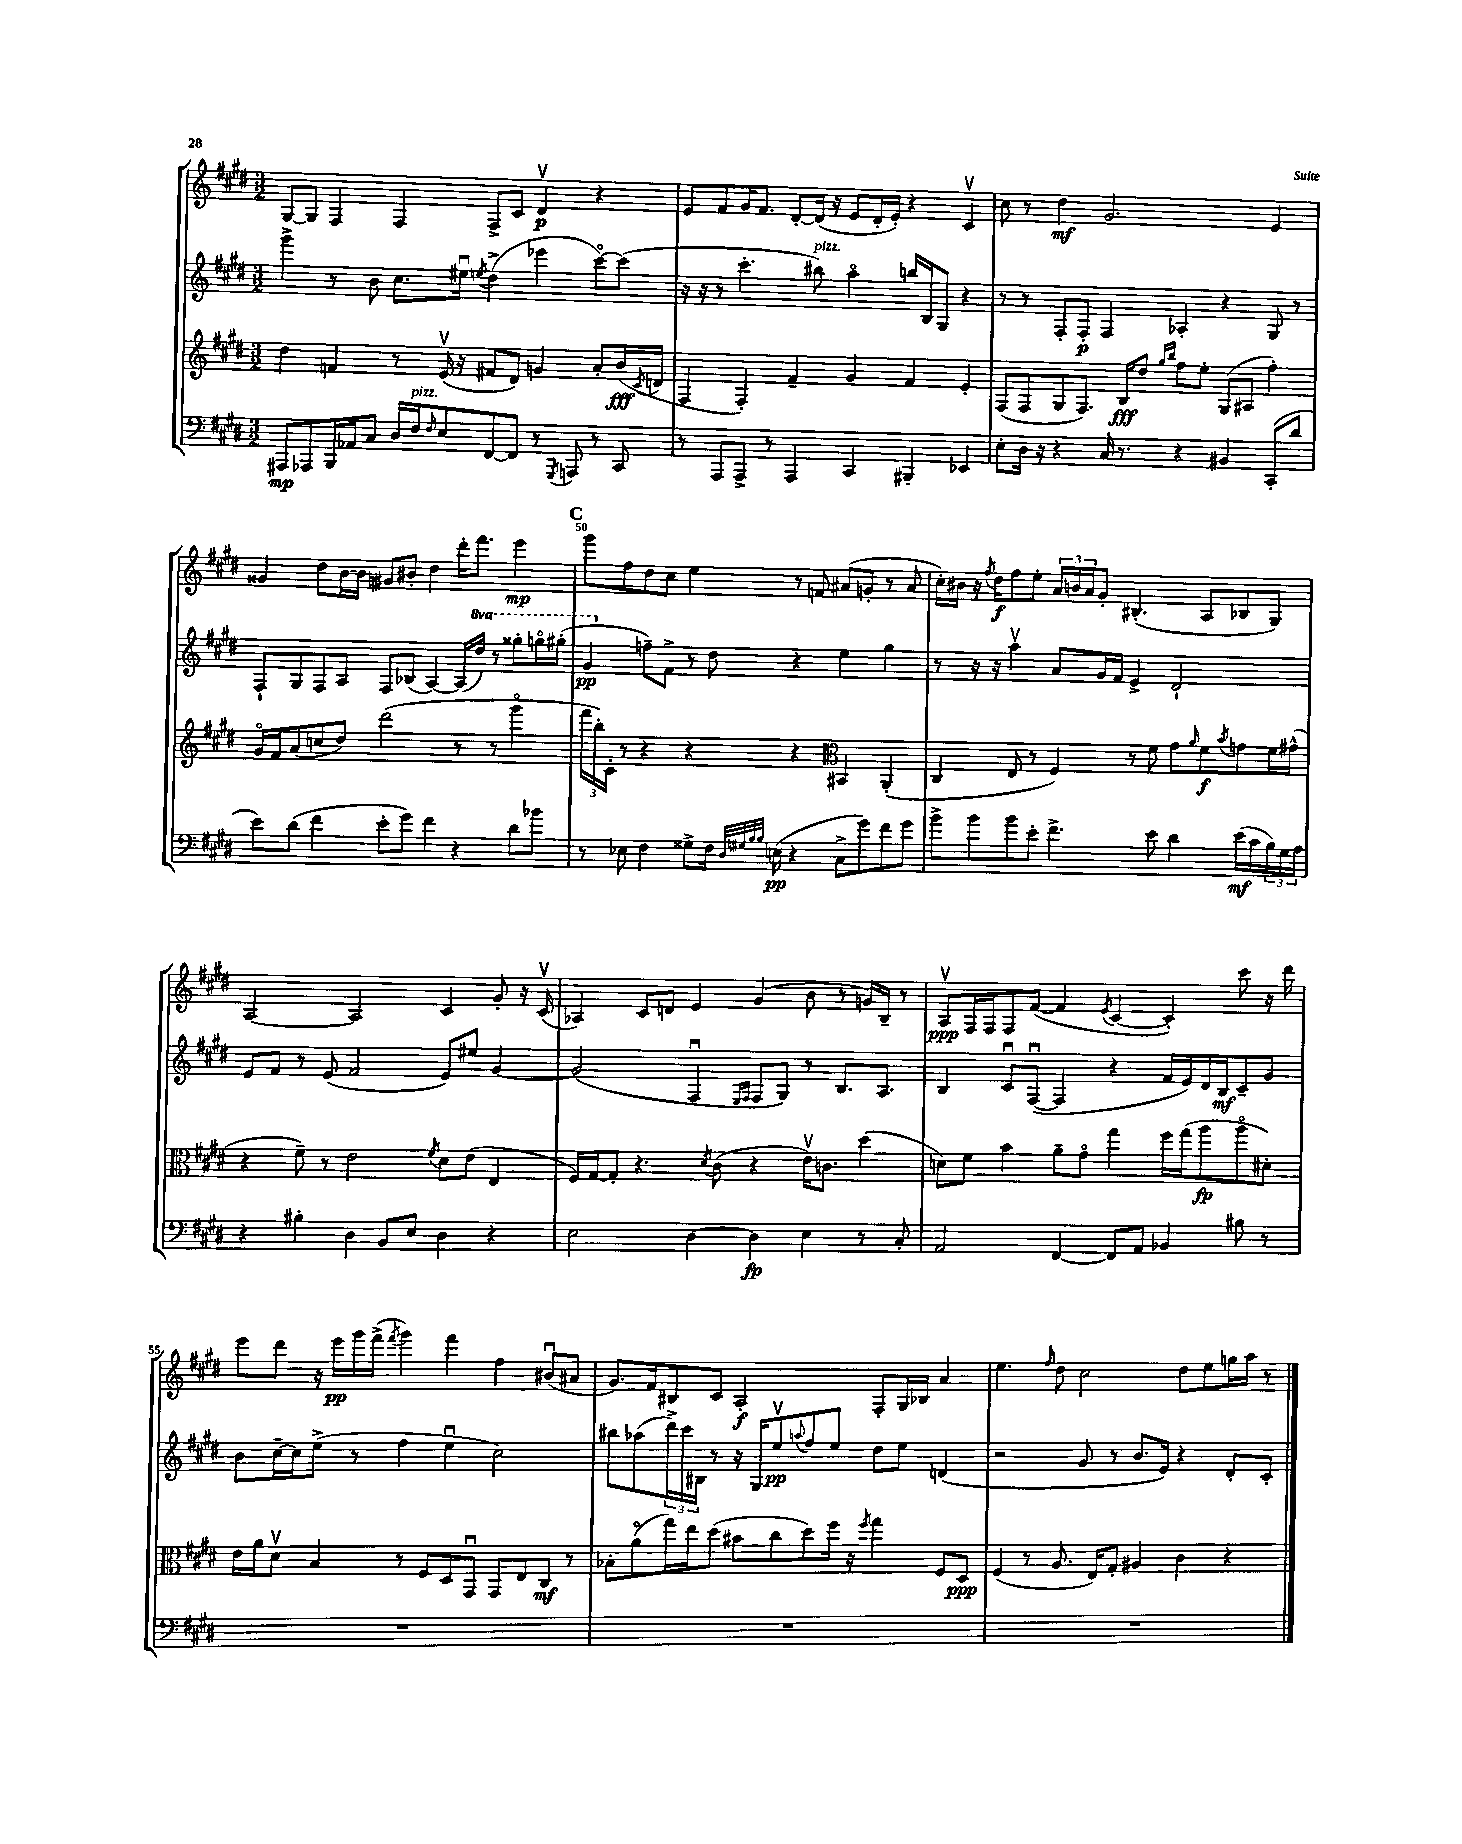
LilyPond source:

<<
\new StaffGroup <<
\new Staff = "s0" {
    \clef treble \key e \major \numericTimeSignature \time 3/2
    gis8~ gis8 fis4 fis4 fis8-> cis'8 dis'4\upbow\p r4 |
    e'8 fis'8 gis'16 fis'8. dis'8~-. dis'16( r16 e'8 dis'16-. e'16-.) r4 cis'4\upbow |
    cis''8 r8 dis''4\mf gis'2. e'4 |
    gisis'4 dis''8 b'16~ b'16 gis'8 bis'8-. dis''4 dis'''16-. fis'''8. e'''4\mp |
    \mark \markup { \bold "C" } gis'''8 fis''8 dis''8 cis''8 e''4 r8 f'8 ais'8( g'8-. r8 ais'8 |
    cis''16-.) bis'16 r16 \acciaccatura { fis''8 } dis''16\f fis''8 e''8-. \tuplet 3/2 { a'16 b'16 a'16 } gis'8-. bis4.-.( a8 bes8 gis8) |
    a2~ a2 cis'4 gis'8-. r16 cis'16\upbow( |
    aes4) cis'8 d'8 e'4 gis'4( b'8 r8 g'16) b16-- r8 |
    a8\upbow\ppp fis16 fis16 fis8 fis'8~( fis'4 \acciaccatura { e'8 } cis'4~ cis'4-.) cis'''8 r16 dis'''16 |
    e'''8 dis'''8 r16 e'''16\pp gis'''16 fis'''16->( \acciaccatura { fis'''8 } gis'''4) fis'''4 fis''4 bis'8\downbow( ais'8 |
    gis'8.) fis'16 bis8 cis'8 a2-.\f fis8-. gis16 bes16 a'4 |
    e''4. \grace { fis''16 } dis''8 cis''2 dis''8 e''8 g''16 a''16 r8 \bar "|." |
}
\new Staff = "s1" {
    \clef treble \key e \major \numericTimeSignature \time 3/2 \set Staff.ottavationMarkups = #ottavation-simple-ordinals
    gis'''4-> r8 b'8 cis''8. eis''16\downbow \acciaccatura { e''8 } dis''4->( ees'''4 cis'''8~\flageolet) cis'''8( |
    r16 r16 r8 cis'''4.-. bis''8^\markup { \italic "pizz." }) a''4\flageolet b''16 b16 gis8 r4 |
    r8 r8 fis8-. fis8-.\p fis4 aes4-. r4 gis8 r8 |
    fis8-! gis8 fis8 a8 fis8 bes8( a4~) a16( \ottava #1 dis'''16) r8 gisis'''8-. g'''16\flageolet gis'''16-.( |
    \mark \markup { \bold "C" } gis''4\pp \ottava #0 f''8--) fis'8-> r8 dis''8 r4 e''4 gis''4 |
    r8 r16 r16 a''4\upbow a'8 gis'16 fis'16 e'4-> dis'2-! |
    e'8 fis'8 r8 e'8( fis'2 e'8) eis''8 gis'4~ |
    gis'2( fis4\downbow \grace { e16 fis16 } fis8 gis8) r8 b8. a8. |
    b4 cis'8\downbow fis8~\downbow( fis4 r4 fis'16 e'16) dis'16 b16\mf cis'8-- gis'8 |
    b'8 cis''16~-- cis''16 e''8->( r8 fis''4 e''4\downbow cis''2) |
    bis''8 aes''8( \tuplet 3/2 { dis'''16->) cis'''16 bis16 } r8 r16 gis16 e''8\upbow\pp \appoggiatura { a''8 } fis''8 e''8 dis''8 e''8 d'4( |
    r2 gis'8 r8 b'8. e'16) r4 dis'8-. cis'8-. \bar "|." |
}
\new Staff = "s2" {
    \clef treble \key e \major \numericTimeSignature \time 3/2
    dis''4 f'4 r8 e'16\upbow( r16 fis'8 dis'8) g'4 a'8-. b'16\fff( \acciaccatura { cis'8 } d'16 |
    fis4 fis4-.) fis'4-- gis'4 fis'4 e'4-. |
    fis8( fis8 gis8 fis8.) b16\fff dis''8 \grace { gis''16 b''16 } fis''8 e''8-. gis8( ais8 fis''4-.) |
    gis'16\flageolet fis'16 a'8( c''8 dis''8) dis'''2( r8 r8 gis'''4\flageolet |
    \mark \markup { \bold "C" } \tuplet 3/2 { fis'''16 b''16-.) cis'16-. } r8 r4 r4 r4 \clef alto bis,4 a,4-.( |
    cis4 e8 r8 fis4) r8 fis'8 gis'8 \grace { a'16 } fis'8\f \acciaccatura { b'8 } g'8 fis'16 gis'16-^( |
    r4 fis'8--) r8 e'2 \acciaccatura { fis'8 } dis'8 e'8( e4 |
    fis16) gis16~ gis8-. r4. \acciaccatura { dis'8 } cis'8( r4 e'16\upbow) c'8. dis''4( |
    d'8) fis'8 b'4 a'8-- gis'8\flageolet gis''4 fis''16 gis''16( a''8\fp a''8\flageolet dis'8-.) |
    e'16 a'16 dis'8\upbow b4 r8 fis8 dis8 gis,8\downbow gis,8 e8 cis8\mf r8 |
    bes8-. a'8\flageolet( gis''16) e''16 dis''8( bis'8 cis''8 dis''8) fis''16 r16 \acciaccatura { fis''8 } gis''4 fis8 dis8\ppp |
    fis4( r8 a8. e16) gis8-. ais4 cis'4 r4 \bar "|." |
}
\new Staff = "s3" {
    \clef bass \key e \major \numericTimeSignature \time 3/2
    ais,,8\mp aes,,8 b,,16 aes,16 cis8 dis16 fis16^\markup { \italic "pizz." } \grace { fis16 } e8 fis,8~ fis,8 r8 \acciaccatura { gis,,8 } a,,8 r8 cis,8 |
    r8 a,,8 a,,8-> r8 a,,4 cis,4 bis,,4-. ees,4 |
    e8-. dis16 r16 r4 cis16 r8. r4 bis,4 cis,8-.( dis'8 |
    e'8) dis'8( fis'4 e'8-. gis'8) fis'4 r4 dis'8 bes'8 |
    \mark \markup { \bold "C" } r8 ees8 fis4 gisis8-> fis16 \grace { dis32 gis32 b32 b32 } e16\pp( r4 cis8-> gis'8) fis'8 gis'8 |
    b'8-> b'8 b'8 e'8-. fis'4.-> e'8 dis'4 e'16\mf( cis'16 \tuplet 3/2 { b16) gis16 a16 } |
    r4 bis4-. dis4 b,8 e8 dis4 r4 |
    e2 dis4~ dis4\fp e4 r8 cis8-. |
    a,2 fis,4~ fis,8 a,8 bes,4 bis8 r8 |
    R1. |
    R1. |
    R1. \bar "|." |
}
>>
>>
\layout { \context { \Score currentBarNumber = #46 \override BarNumber.break-visibility = ##(#f #t #t) barNumberVisibility = #(every-nth-bar-number-visible 5) } }
